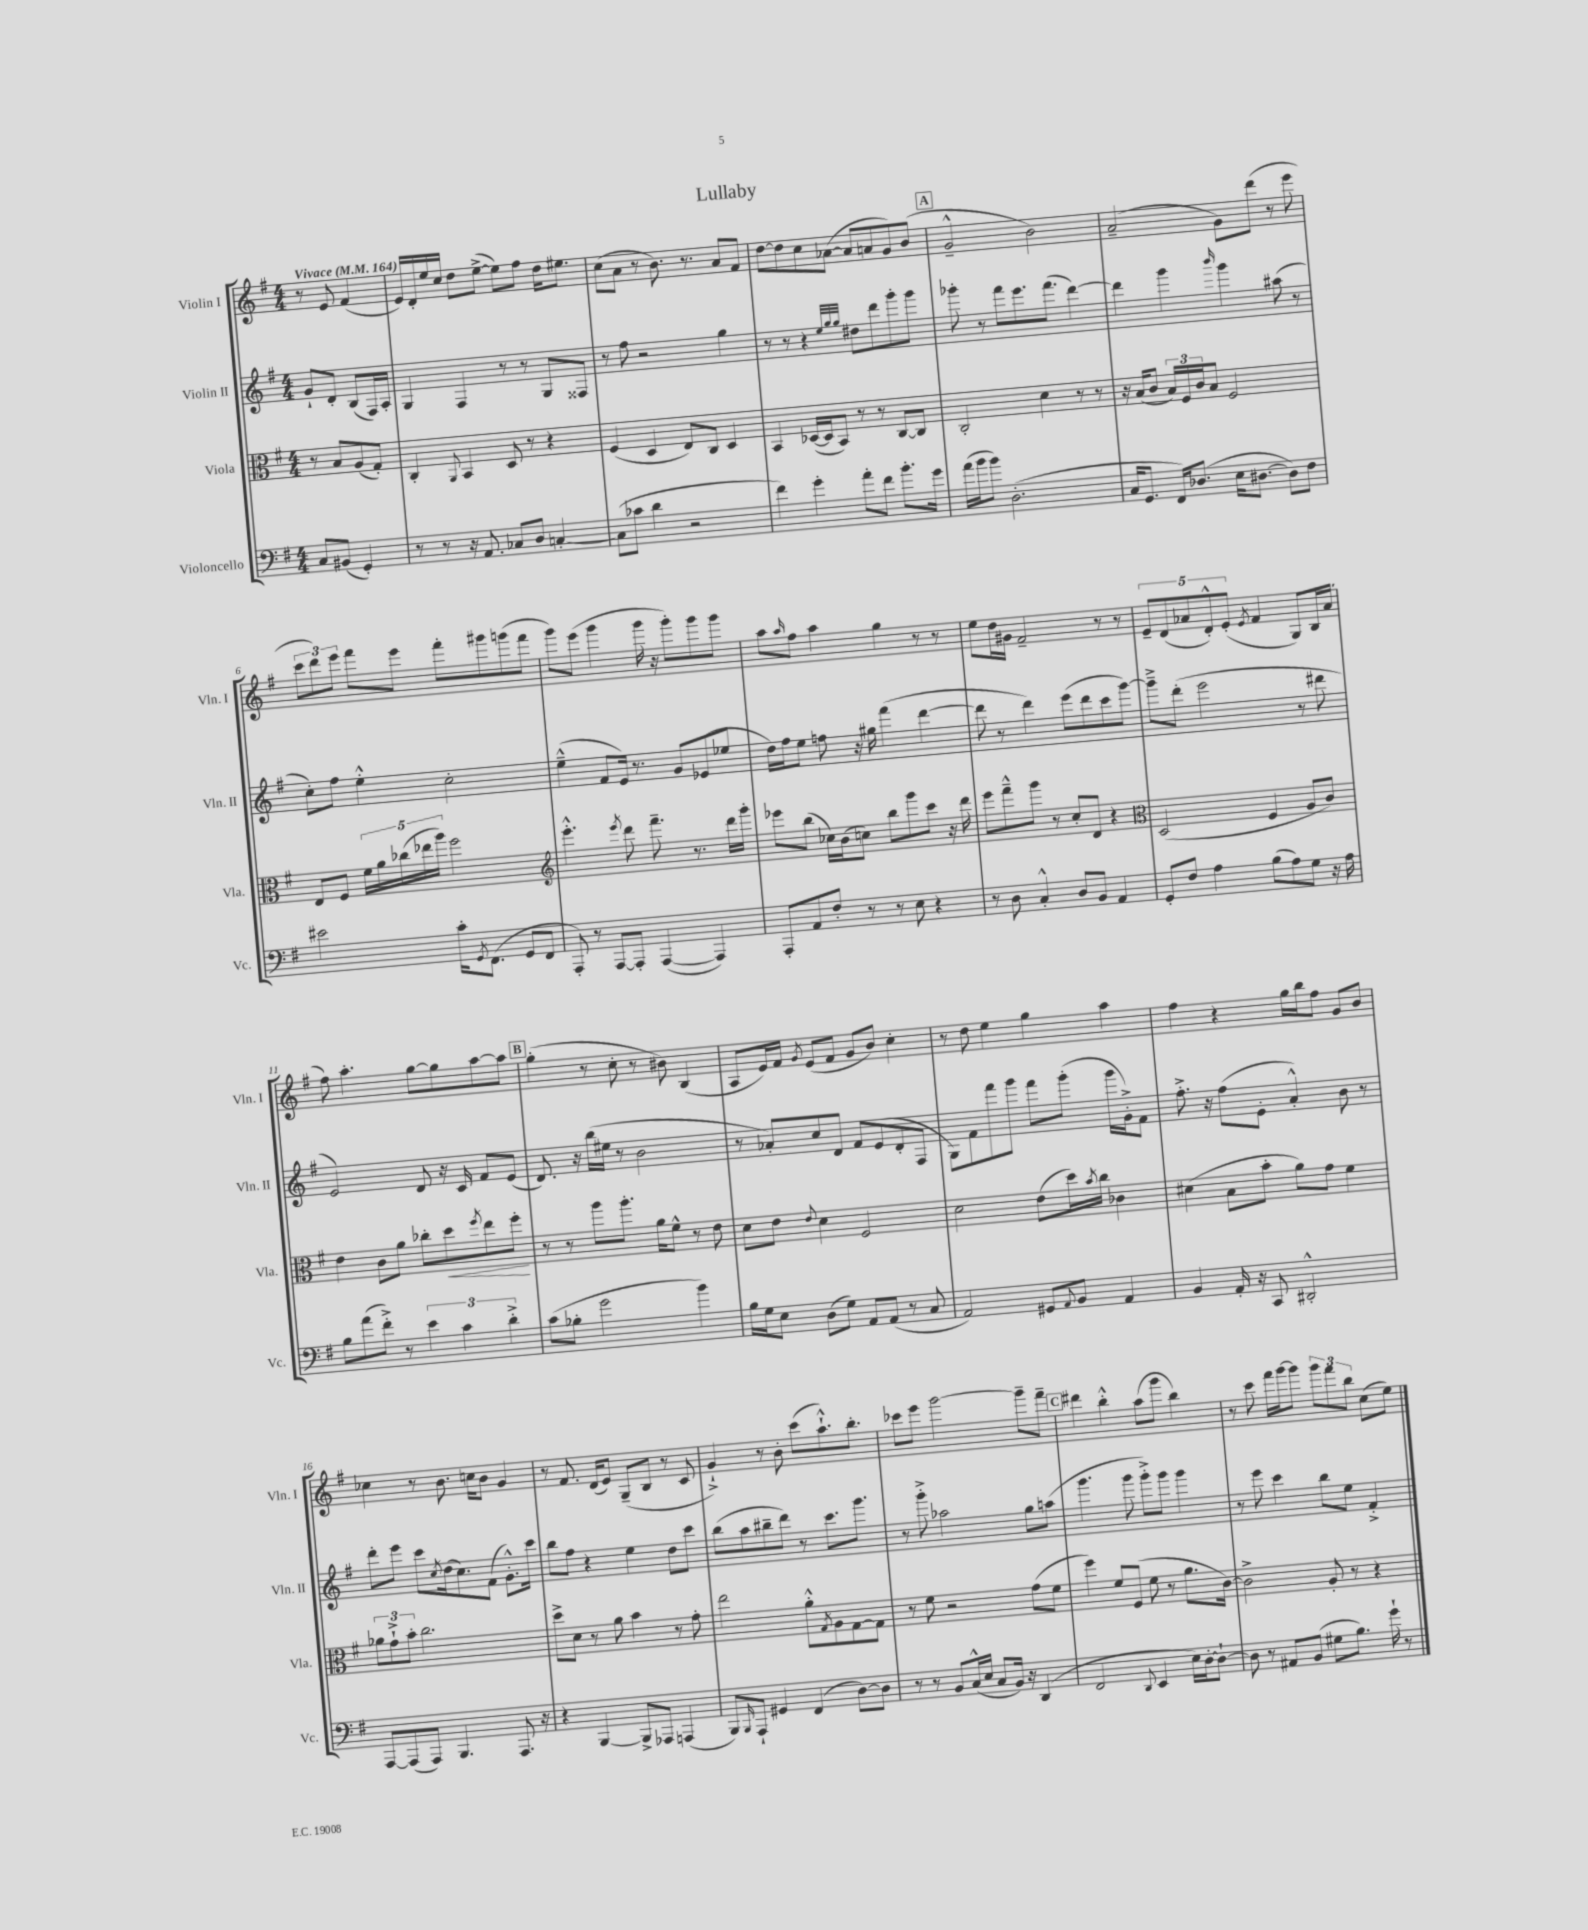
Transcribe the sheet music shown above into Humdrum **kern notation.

**kern	**kern	**kern	**kern
*staff4	*staff3	*staff2	*staff1
*clefF4	*clefC3	*clefG2	*clefG2
*k[f#]	*k[f#]	*k[f#]	*k[f#]
*M4/4	*M4/4	*M4/4	*M4/4
*MM164	*MM164	*MM164	*MM164
8C	8r	8g`	8r
(8BB#	8B	8d'	8e
4GG')	(8A	(8B	(4f#
.	8G')	16F#)	.
.	.	16A'	.
=	=	=	=
8r	4C'	4G	16e)
.	.	.	16d'
8r	.	.	16ee
.	.	.	16cc
.	8qqAA	.	.
16r	4BB	4F#	8dd
8.AA	.	.	.
.	.	.	([8ee^
8C-	8D	8r	8ee])
8D	8r	8r	8ff#
[4C'	4r	8G	16dd
.	.	.	8.ee#
.	.	8F##	.
=	=	=	=
(8C]	(4F#	8r	(8cc
8c-	.	8ff#	8a
4d	4D	2r	8r
.	.	.	8.b)
2r	8E)	.	.
.	.	.	8.r
.	8C	.	.
.	4D	4gg	8a
.	.	.	8f#
=	=	=	=
4f#)	4BB	8r	[8dd
.	.	8r	8dd]
4g'	([16D-	4r	8cc
.	16D-]	.	.
.	8BB)	.	([8a-
.	.	32qqee	.
.	.	32qqgg	.
.	.	32qqgg	.
8a'	8r	8dd#	8a-]
8f#	8r	8ddd	8a
8.b'	[8C	8ggg'	8g)
.	8C]	8ggg	(8b
16g	.	.	.
=	=	=	=
(16a	2C'	8ggg-'	2g~^^
16b	.	.	.
8b)	.	8r	.
(2.D'	.	8fff#	.
.	.	8.eee	.
.	4d	.	2b)
.	.	(8.fff#	.
.	8r	[4ddd)	.
.	8r	.	.
=	=	=	=
16C	16r	4ddd]	(2a~
8.GG	(16B	.	.
.	8c	.	.
16FF#)	24B)	4ggg	.
.	24F#	.	.
(8.D-	.	.	.
.	24c	.	.
.	8B	.	.
.	.	16qqbbb	.
16E	2F#	4ggg	8g)
[8.D#	.	.	.
.	.	.	(8ddd
8D#])	.	(8aa#	8r
8F#	.	8r	8eee
=	=	=	=
2e#	8E	8cc')	12ccc
.	.	.	12ddd)
.	8F#	8ff#	.
.	.	.	12eee
.	20f#	4ee'^^	8fff#
.	20a	.	.
.	(20cc-	.	.
.	.	.	8eee
.	20ee-	.	.
.	20aa)	.	.
16c'	2ff#	2cc'	8fff#'
8qGG	.	.	.
(8.FF#	.	.	.
.	.	.	8ggg#
8GG	.	.	(8ggg
8FF#	.	.	8fff#
=	=	=	=
*	*clefG2	*	*
8AAA')	4.eee'^^	(4ee~^^	8ggg)
8r	.	.	(8eee
[8AAA	.	8f#	4ggg
.	8qeee	.	.
8AAA']	8ddd	16e)	.
.	.	8.r	.
([4AAA	8.fff#~	.	16ggg
.	.	.	16r
.	.	8g	8ggg')
.	8.r	.	.
4AAA])	.	(8e-	8ggg
.	16ddd	8ee-	8ggg
.	16ggg'	.	.
=	=	=	=
8AAA'	8eee-	16dd)	8aa
.	.	16ff#	.
.	.	.	16qqaa
8AA	(8bb	8ee	8ff#
8F#'	16cc-)	8ff	4aa
.	(16b	.	.
8r	8cc)	16r	.
.	.	16gg#	.
8r	8bb	(4fff#	4gg
8E	8ggg	.	.
4r	8ccc	[4ddd	8r
.	16r	.	8r
.	16ddd	.	.
=	=	=	=
8r	8eee	8ddd]	8ee
8D	8fff#~^^	8r	16dd
.	.	.	16g#
4C'^^	8ggg	4ddd)	2f#~
.	8r	.	.
8D	8cc'	(8eee	.
8BB	8d	8ddd	.
4AA	4r	8ccc	8r
.	.	[8ggg)	8r
=	=	=	=
*	*clefC3	*	*
8GG'	(2D	8ggg~^]	10e~
.	.	.	(10d
8F#	.	(8ddd'	.
.	.	.	10a-
4A	.	2eee	.
.	.	.	10d'^^)
.	.	.	(10e'
.	.	.	8qe
(8B	4F#	.	4f#
8A)	.	.	.
8G	8A	8r	8G)
16r	8c)	8ddd#	16B
16A	.	.	(16a-
=	=	=	=
8B	4e	2e)	8ff#)
(8a	.	.	4.aa'
8f#'^)	8c	.	.
8r	8a	.	.
6e	8cc-'	8d	[8gg
.	8dd	16r	8gg]
6c	.	.	.
.	.	16c	.
.	8qff#	.	.
.	8ee	8f#	[8aa
6d'^	.	.	.
.	8ff#'	(8e	8aa]
=	=	=	=
(8c	8r	8.d)	(4gg'
8B-'	8r	.	.
.	.	16r	.
2g	8aa	(16bb	8r
.	.	16ee#	.
.	8.aa'	8r	8cc'
.	.	2b	8r
.	16a	.	.
.	8f#^^	.	8b#)
4b)	8r	.	(4B
.	8e	.	.
=	=	=	=
16B	8d	8r	8A
16G	.	.	.
8E	8e	8a-')	16e)
.	.	.	16f#
.	8qqe	.	8qg
(8D	4d	8cc	(8e
8G)	.	8d	8f#
8AA	2F#	8f#	8g
(8AA	.	(8e	8b)
8r	.	8d'	4cc'
8C	.	8F#	.
=	=	=	=
2AA)	2d	8G)	8r
.	.	8f#	8dd
.	.	8fff#	4ee
.	.	8ggg	.
8GG#	(8e	8fff#	4gg
8qqAA	.	.	.
8BB	16dd)	(8ggg'	.
.	8qb	.	.
.	16cc	.	.
4AA	4c-	16ggg	4aa
.	.	16g'^)	.
.	.	8f#	.
=	=	=	=
4BB	(4d#	8.ff#'^	4ff#
.	.	16r	.
16AA'	8B	(8ff#	4r
16r	.	.	.
8CC	8b'	8e'	.
2DD#'^^	8a)	4a'^^)	16gg
.	.	.	16bb
.	8g	.	8ff#
.	4f#	8b	8g
.	.	8r	8b
=	=	=	=
[8AAA	12a-	8ddd'	4cc-
.	12g`^	.	.
(8AAA]	.	8eee	.
.	12b'	.	.
8AAA)	2.cc	8ccc	8r
.	.	8qcc	.
4.BBB	.	(16dd	8.b
.	.	8.cc)	.
.	.	.	16cc
.	.	(8f#	8b
8.AAA	.	8.g'^^)	4g
16r	.	16ccc	.
=	=	=	=
4r	8dd^	8bb	8r
.	8d	8ff#	8.f#
[4BBB	8r	4r	.
.	.	.	(16d
.	8a	.	8e)
8BBB^]	4b	4ee	(8G~
8AAA-	.	.	8B
(4AAA	8r	8dd	8r
.	8g'	8ccc	8c
=	=	=	=
8BBB)	2ee	(8bb	4g`^)
16qqBBB	.	.	.
8AAA`	.	8aa	.
4GG#	.	8bb#~	8r
.	.	8ddd)	8b'
(4FF#	8a'^^	8r	(8ccc
.	8qG	.	.
.	8A	8.ccc	8.aa`^^)
[8D)	[8G	.	.
.	.	8.ggg	8.bb'
8D]	8G]	.	.
=	=	=	=
8r	8r	8r	8ccc-
8r	8f#	8ggg'^	8eee
8BB	2r	2aa-	[2ggg
(16C^^	.	.	.
16E	.	.	.
8C	.	.	.
16BB)	.	.	.
16r	.	.	.
(4DD	(8g	8gg	8ggg~]
.	8f#	(8aa	8fff#~
=	=	=	=
2FF#	4ff#)	4.ggg	4ddd#
.	8f#	.	4bb'^^
.	(8F#	8ggg	.
8qqDD	.	.	.
4EE	8f#	8ggg'^)	(8aa
.	8r	8ggg	8ggg
16E)	8.a	4ggg	4bb)
[16D'	.	.	.
8D`_	.	.	.
.	[16c)	.	.
=	=	=	=
8D]	2c^]	8r	8r
8r	.	8eee	8ccc
8AA#	.	4ccc	16fff#
.	.	.	[16ggg
(8BB	.	.	8ggg]
8G#	8A'	8bb	12ggg
.	.	.	12fff#
8.B)	8r	8ee	.
.	.	.	12bb
.	4r	4f#'^	(8cc
16g`	.	.	.
8r	.	.	8ee)
==	==	==	==
*-	*-	*-	*-
